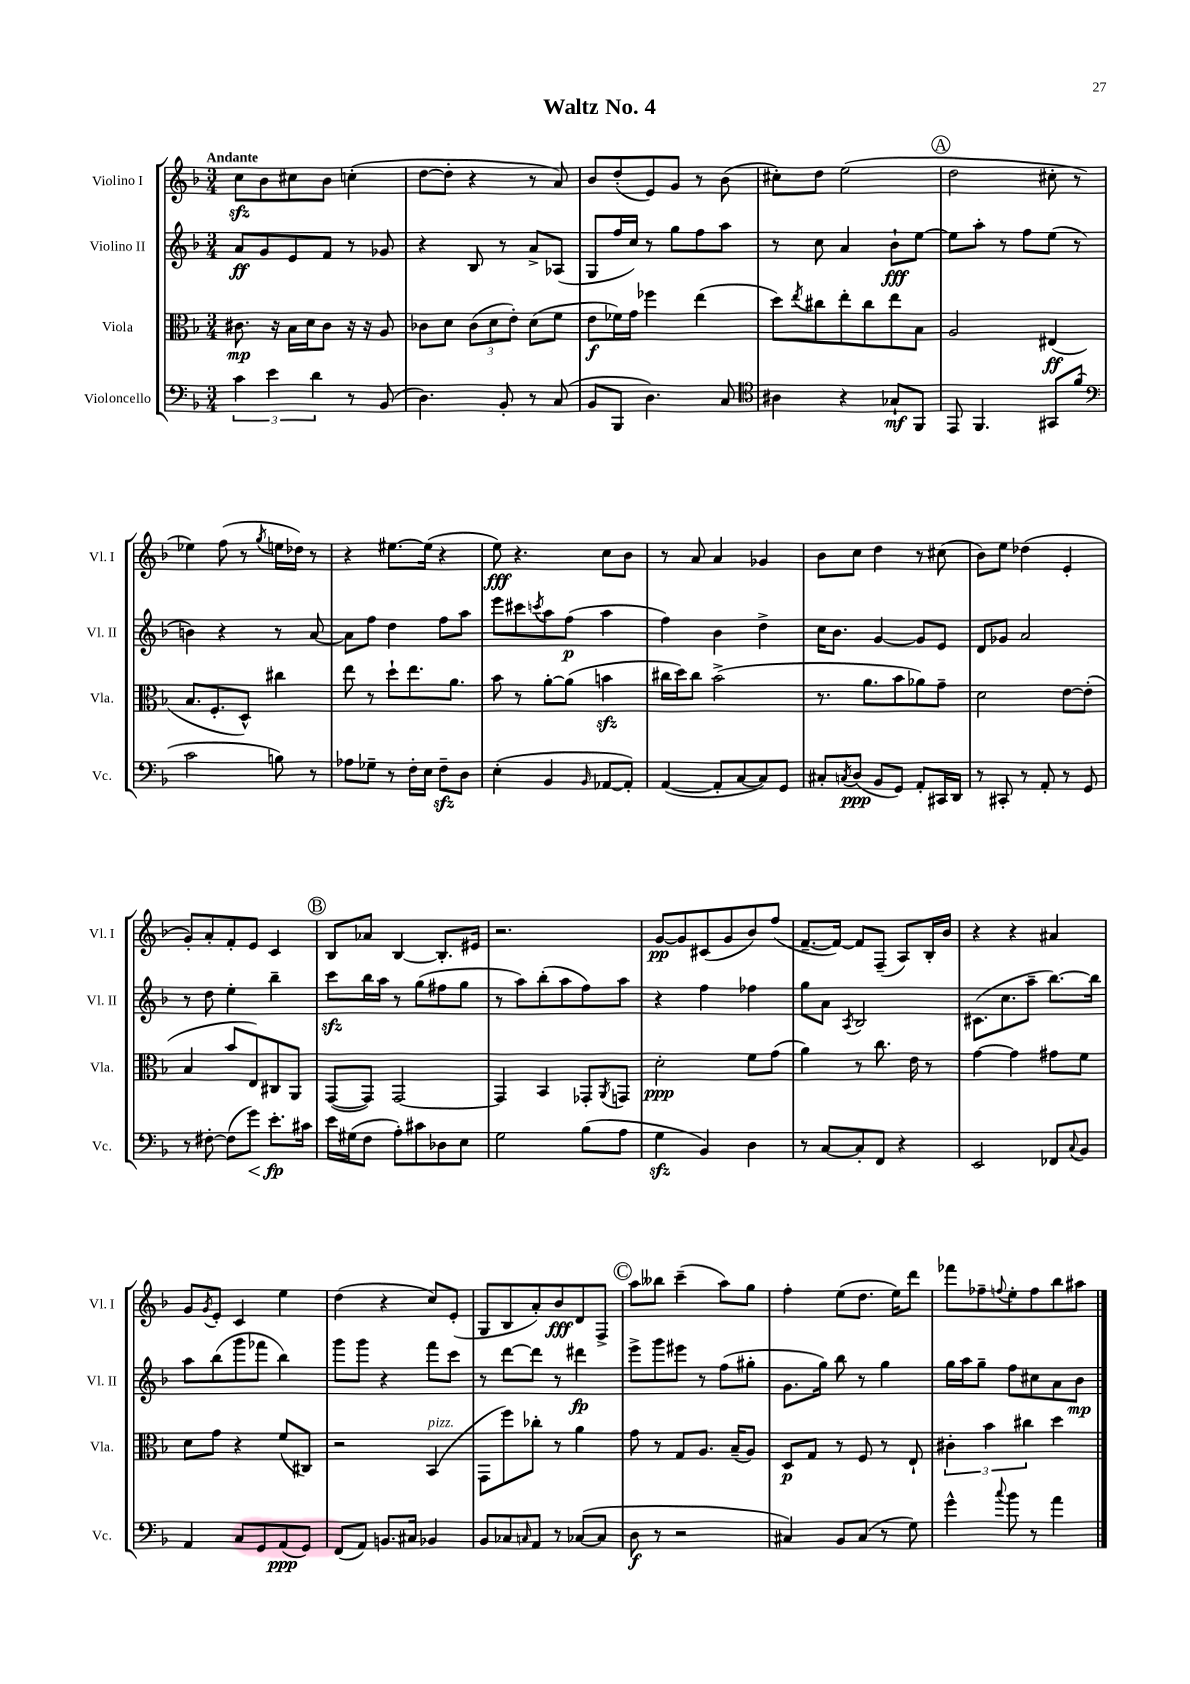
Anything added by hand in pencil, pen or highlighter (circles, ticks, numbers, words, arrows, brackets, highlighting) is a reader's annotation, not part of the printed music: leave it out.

**kern	**kern	**kern	**kern
*staff4	*staff3	*staff2	*staff1
*clefF4	*clefC3	*clefG2	*clefG2
*k[b-]	*k[b-]	*k[b-]	*k[b-]
*M3/4	*M3/4	*M3/4	*M3/4
6c	8.c#	8a	8cc
.	.	8g	8b-
6e	.	.	.
.	16r	.	.
.	16B-	8e	8cc#
.	16d	.	.
6d	.	.	.
.	8c#	8f	8b-
8r	16r	8r	(4cc'
.	16r	.	.
(8BB-	8A	8g-	.
=	=	=	=
4.D)	8c-	4r	[8dd
.	8d	.	8dd']
.	(12c-	8B-	4r
.	12d	.	.
8BB-'	.	8r	.
.	12e')	.	.
8r	(8d	8a^	8r
(8C	8f	(8A-	8a)
=	=	=	=
8BB-	8e	8G	8b-
8BBB-	16f-)	16ff	(8dd'
.	16g	16cc)	.
4.D)	4ff-	8r	8e)
.	.	8gg	8g
.	(4ee	8ff	8r
8C	.	8aa	(8b-
=	=	=	=
*clefC4	*	*	*
4A#	8dd)	8r	8cc#')
.	8qee	.	.
.	8cc#	8cc	8dd
4r	8ee'	4a	(2ee
.	8cc#	.	.
8G-`	8ee	8b-`	.
8FF	8B-	[8ee	.
=	=	=	=
8EE	2A	8ee]	2dd
4.FF	.	8aa'	.
.	.	8r	.
.	.	8ff	.
8GG#	(4E#	(8ee	8cc#'
(8f	.	8r	8r
=	=	=	=
*clefF4	*	*	*
2c	8.B-	4b)	4ee-)
.	8.F'	.	.
.	.	4r	(8ff
.	8D^^)	.	8r
.	.	.	8qgg
8B)	4cc#	8r	16ee
.	.	.	16dd-)
8r	.	[8a	8r
=	=	=	=
8A-	8ee	8a]	4r
8G-~	8r	8ff	.
8r	8dd`	4dd	[8.ee#
16F'	8.ee	.	.
16E	.	.	(16ee#]
8F~	.	8ff	4r
.	8.a	.	.
8D	.	8aa	.
=	=	=	=
(4E'	8b-	8eee	8ee)
.	8r	8ccc#	4.r
.	.	8qccc	.
4BB-	[8a'	8aa	.
.	(8a]	(8ff	.
16qqBB-	.	.	.
[8AA-	4b	4aa	8cc
8AA-'])	.	.	8b-
=	=	=	=
([4AA	16cc#	4ff)	8r
.	16dd)	.	.
.	8cc#	.	8a
8AA']	(2b-^	4b-	4a
[8C	.	.	.
8C])	.	4dd^	4g-
8GG	.	.	.
=	=	=	=
8C#'	8.r	16cc	8b-
.	.	8.b-	.
8qC	.	.	.
(8D	.	.	8cc
.	8.a	.	.
8BB-	.	[4g	4dd
8GG)	8b-	.	.
8AA'	8a-)	8g]	8r
16CC#	8g~	8e	(8cc#
16DD	.	.	.
=	=	=	=
8r	2d	8d	8b-)
8CC#'	.	8g-	8ee
8r	.	2a	(4dd-
8AA'	.	.	.
8r	[8e	.	4e'
8GG	(8e']	.	.
=	=	=	=
8r	4B-	8r	8g')
[8F#'	.	8dd	8a'
(8F#]	8b-	4ee'	8f'
8g)	8E)	.	8e
8.e'	8C#	4bb-~	4c
.	8AA	.	.
16c#	.	.	.
=	=	=	=
16e	([8GG	8ccc	8B-
(16G#	.	.	.
8F	8GG])	16bb-	8a-
.	.	16aa	.
8A')	[2GG	8r	[4B-
8c#	.	(8gg	.
8D-	.	8ff#	8.B-']
8E	.	8gg	.
.	.	.	16e#
=	=	=	=
2G	4GG]	8r	2.r
.	.	8aa)	.
.	4BB-	(8bb-'	.
.	.	8aa	.
(8B-	8GG-'	8ff)	.
.	8qAA	.	.
8A	8GG	8aa	.
=	=	=	=
4G	2d'	4r	[8g
.	.	.	8g]
4BB-)	.	4ff	(8c#
.	.	.	8g
4D	8f	4ff-	8b-)
.	(8g	.	(8ff
=	=	=	=
8r	4a)	8gg	[8.f~
[8C	.	8a	.
.	.	.	16f_)
.	.	8qA	.
8C']	8r	2B-	8f]
8FF	8.cc	.	(8F~
4r	.	.	8A)
.	16e	.	.
.	8r	.	16B-'
.	.	.	16b-
=	=	=	=
2EE	[4g	(8.c#	4r
.	.	8.cc	.
.	4g]	.	4r
.	.	8aa~	.
8FF-	8g#	[8.bb-)	4a#
8qqC	.	.	.
8BB-	8f	.	.
.	.	16bb-]	.
=	=	=	=
4AA	8d	8aa	8g
.	.	.	8qg
.	8g	(8bb-	8e'
8C	4r	8ggg	4c
8GG	.	8fff-	.
(8AA	(8f	4bb-)	4ee
8GG)	8C#)	.	.
=	=	=	=
(8FF	2r	8ggg	(4dd
8AA)	.	8ggg	.
8.BB	.	4r	4r
16C#	.	.	.
4BB-	(4BB-	8fff	8cc)
.	.	8ccc	(8e'
=	=	=	=
8BB-	8GG	8r	8G
8C-	8ff)	[8ddd	8B-
16qqC	.	.	.
8AA	8cc-'	8ddd]	8a')
8r	8r	8r	8b-
([8C-	4a	4ddd#	8d
8C-]	.	.	8F^
=	=	=	=
8D	8g	8eee^	8aa
8r	8r	8ggg	8bb--
2r	8G	8eee#	(4ccc~
.	8.A	8r	.
.	.	(8ff	8aa)
.	(16B-~	.	.
.	8A)	8gg#'	8gg
=	=	=	=
4C#)	8D	8.g	4ff'
.	8G	.	.
.	.	16gg)	.
8BB-	8r	8bb-	(8ee
(8C#	8F	8r	8.dd
8r	8r	4gg	.
.	.	.	16ee)
8G)	8E`	.	8ddd
=	=	=	=
4g^^	6c#'	16gg	8fff-
.	.	16aa	.
.	.	8gg~	8ff-~
.	6b-	.	.
8qqcc	.	.	8qqff
8b-	.	8ff	8ee'
.	6cc#	.	.
8r	.	8cc#	8ff
4a	4dd	8a	8bb-
.	.	8b-	8aa#
==	==	==	==
*-	*-	*-	*-
